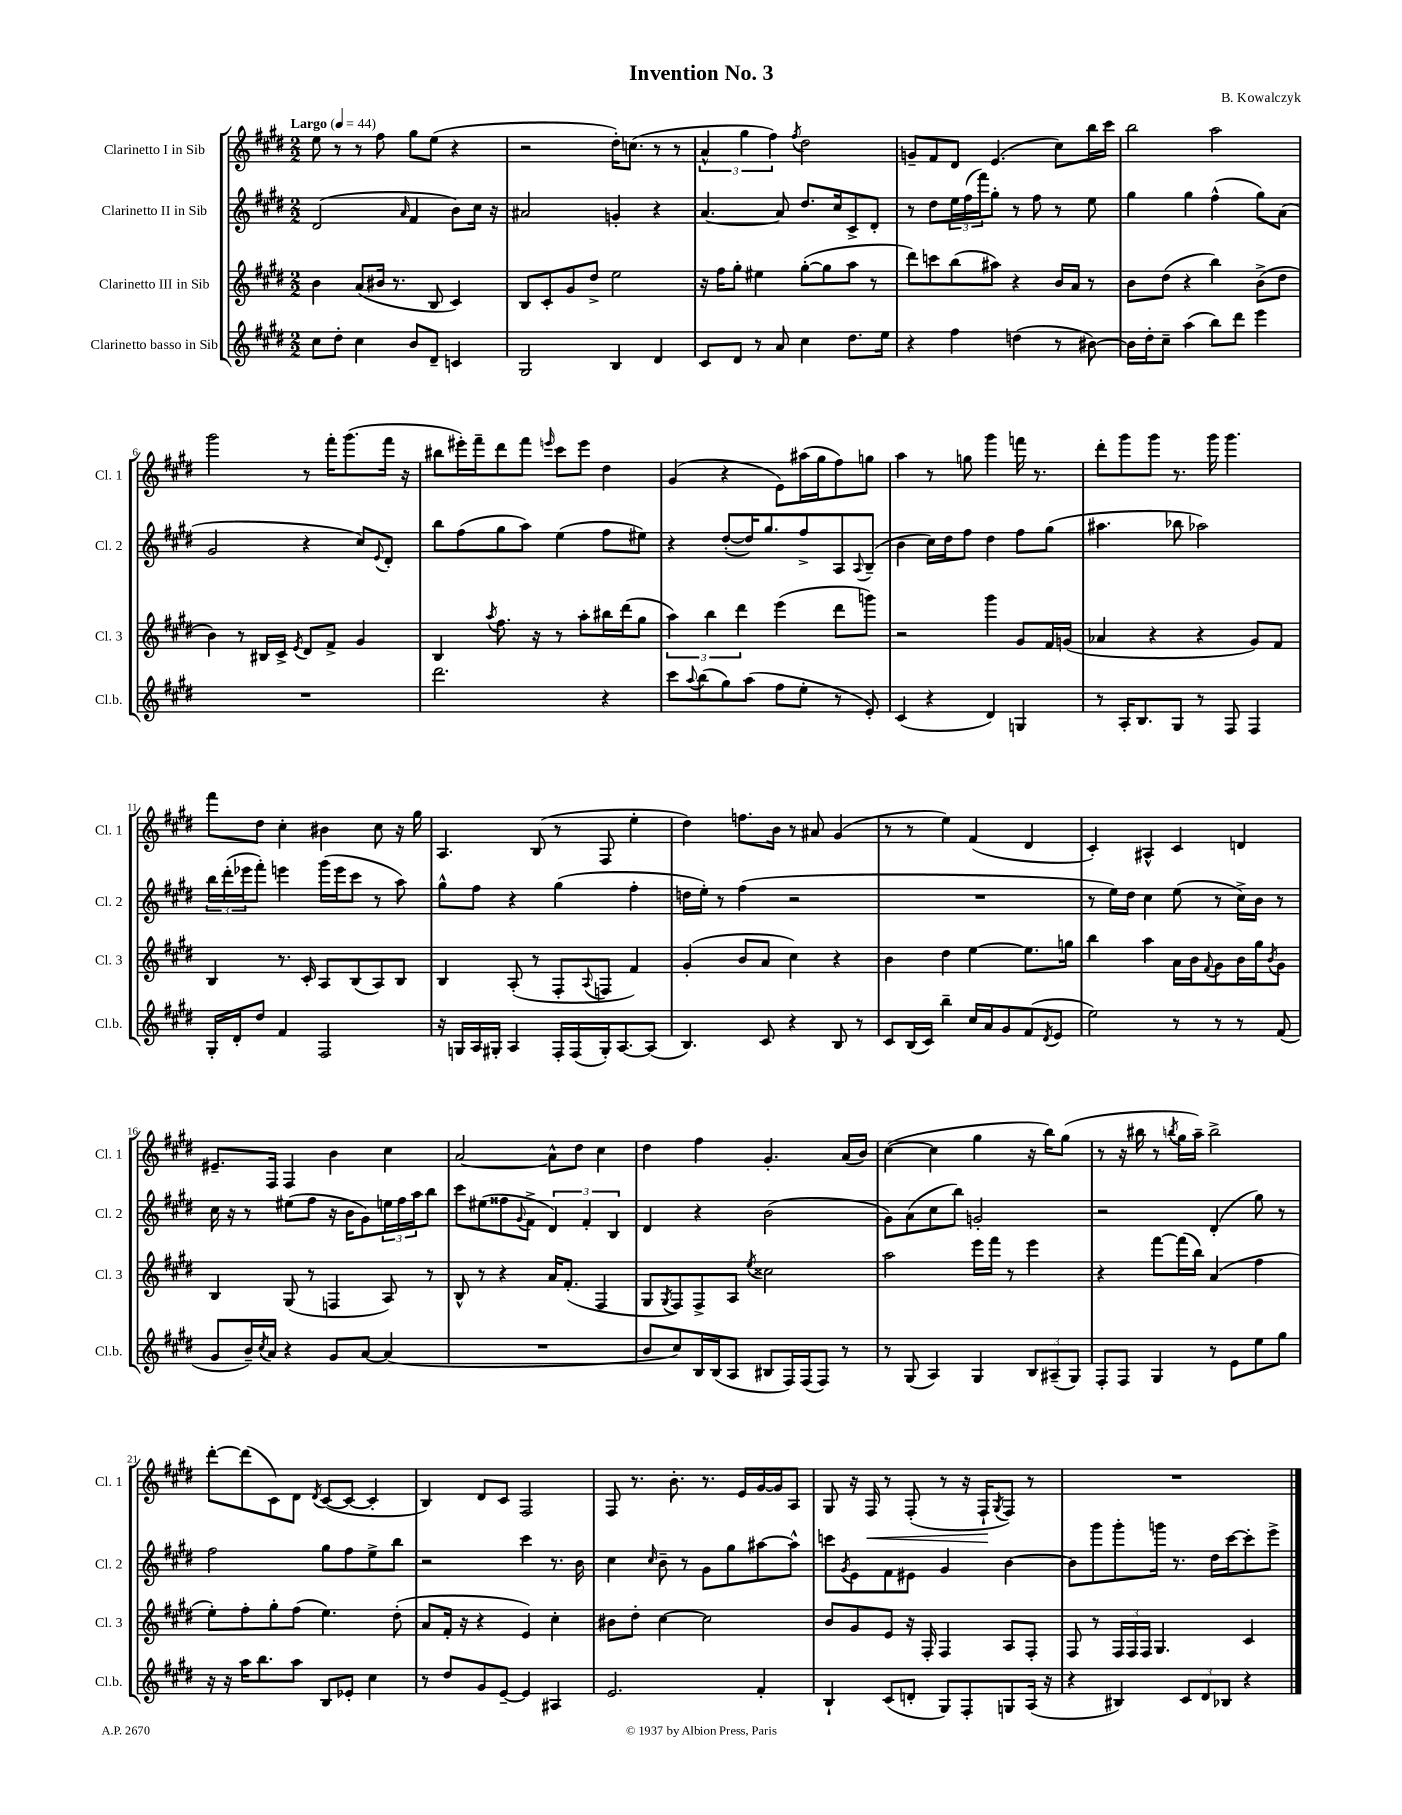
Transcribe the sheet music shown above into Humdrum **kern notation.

**kern	**kern	**kern	**kern
*staff4	*staff3	*staff2	*staff1
*clefG2	*clefG2	*clefG2	*clefG2
*k[f#c#g#d#]	*k[f#c#g#d#]	*k[f#c#g#d#]	*k[f#c#g#d#]
*M2/2	*M2/2	*M2/2	*M2/2
*MM44	*MM44	*MM44	*MM44
8cc#	4b	(2d#	8ee
8dd#'	.	.	8r
4cc#	(8a	.	8r
.	16b#	.	8ff#
.	8.r	.	.
.	.	16qqa	.
8b	.	4f#	8gg#
8d#~	8B	.	(8ee
4c	4c#)	8b)	4r
.	.	16cc#	.
.	.	16r	.
=	=	=	=
2G#	8B	2a#	2r
.	8c#'	.	.
.	8g#	.	.
.	8dd#^	.	.
4B	2ee	4g'	16dd#')
.	.	.	(8.cc
4d#	.	4r	8r
.	.	.	8r
=	=	=	=
8c#	16r	[4.a	6a^^
.	16ff#	.	.
8d#	8gg#'	.	.
.	.	.	6gg#
8r	4ee#	.	.
.	.	.	6ff#)
8a	.	8a]	.
.	.	.	8qff#
4cc#	([8gg#'	8.dd#	2dd#
.	8gg#]	.	.
.	.	16cc#	.
8.dd#	8aa	8c#^	.
.	8r	8d#'	.
16ee	.	.	.
=	=	=	=
4r	8ddd#)	8r	8g~
.	8ccc	8dd#	8f#
4ff#	(8bb	24ee	8d#
.	.	(24ff#	.
.	.	24fff#)	.
.	8aa#)	8gg#'	(4.e
(4dd	4r	8r	.
.	.	8ff#	.
8r	16b	8r	8cc#)
.	16a	.	.
[8b#)	8r	8ee	16bb
.	.	.	16ccc#
=	=	=	=
16b#]	8b	4gg#	2bb
16dd#'	.	.	.
8cc#~	(8dd#	.	.
(4aa	4r	4gg#	.
8bb)	4bb)	(4ff#^^	2aa
8ddd#	.	.	.
4eee	(8b^	8gg#)	.
.	8dd#	(8a	.
=	=	=	=
1r	4b)	2g#	2ggg#
.	8r	.	.
.	16B#	.	.
.	16c#^	.	.
.	8qe	.	.
.	8d#	4r	8r
.	8f#^	.	16fff#'
.	.	.	(8.ggg#
.	4g#	8cc#)	.
.	.	8qqe	.
.	.	8d#'	16fff#
.	.	.	16r
=	=	=	=
2.ddd#	4B	8bb	8bb#
.	.	(8ff#	16eee#')
.	.	.	16fff#~
.	8qaa	.	.
.	8.ff#	8gg#	8ddd#
.	.	8aa)	8fff#
.	16r	.	.
.	.	.	16qqeee
.	8r	(4ee	8ccc#
.	8aa'	.	8eee
4r	16bb#	8ff#	4dd#
.	(16ddd#	.	.
.	8gg#	8ee#)	.
=	=	=	=
8ccc#	6aa)	4r	(4g#
8qqaa	.	.	.
(8bb	.	.	.
.	6bb	.	.
8gg#)	.	([8dd#'	4r
.	6ddd#	.	.
(8aa	.	16dd#])	.
.	.	8.gg#	.
8ff#	(4eee	.	8e)
8ee'	.	8ff#^	(16aa#
.	.	.	16gg#
8r	8ddd#	8A	8ff#)
.	.	8qqA	.
8e')	8ggg)	(8B~	8gg
=	=	=	=
(4c#	2r	4b	4aa
4r	.	16cc#)	8r
.	.	16dd#	.
.	.	8ff#	8gg
4d#)	4ggg#	4dd#	4ggg#
4G	8g#	8ff#	16fff
.	.	.	8.r
.	16f#	(8gg#	.
.	(16g	.	.
=	=	=	=
8r	4a-	4.aa#	8ddd#'
16A'	.	.	8ggg#
8.B	.	.	.
.	4r	.	8ggg#
8G#	.	8bb-	8.r
8r	4r	2aa-)	.
.	.	.	16ggg#
8F#	.	.	4.ggg#
4F#	8g#)	.	.
.	8f#	.	.
=	=	=	=
16G#'	4B	24bb	8fff#
.	.	(24ddd#'	.
16d#'	.	.	.
.	.	24eee-	.
8dd#	.	8fff#')	8dd#
4f#	8.r	4eee	4cc#'
.	16c#'	.	.
2F#	8A	(16ggg#	4b#
.	.	16eee	.
.	(8B	8ccc#	.
.	8A)	8r	8cc#
.	8B	8aa)	16r
.	.	.	16gg#
=	=	=	=
16r	4B	8gg#^^	4.A
16G	.	.	.
16A	.	8ff#	.
16G#'	.	.	.
4A	(8A'	4r	.
.	8r	.	(8B
16F#'	8F#'	(4gg#	8r
(16F#	.	.	.
.	8qqA	.	.
16G#')	8F	.	8F#
[8.A	.	.	.
.	4f#)	4ff#'	4ee'
(8A]	.	.	.
=	=	=	=
4.B)	(4g#'	16dd	4dd#)
.	.	16ee')	.
.	.	8r	.
.	8b	(4ff#	8.ff
8c#	8a	.	.
.	.	.	16b
4r	4cc#)	2r	8r
.	.	.	8a#
8B	4r	.	(4g#
8r	.	.	.
=	=	=	=
8c#	4b	1r	8r
(16B	.	.	8r
16c#)	.	.	.
4bb~	4dd#	.	4ee)
16cc#	[4ee	.	(4f#
16a	.	.	.
8g#	.	.	.
(8f#	8.ee]	.	4d#
8qd#	.	.	.
8e	.	.	.
.	16gg	.	.
=	=	=	=
2ee)	4bb	8r	4c#')
.	.	16ee)	.
.	.	16dd#	.
.	4aa	4cc#	4A#^^
8r	16a	(8ee	4c#
.	16b	.	.
.	8qqf#	.	.
8r	8g#	8r	.
8r	16b	16cc#^)	4d
.	16gg#	16b	.
.	8qb	.	.
(8f#	8g#	8r	.
=	=	=	=
8g#	4B	16cc#	8.e#~
.	.	16r	.
16b~)	.	8r	.
8qcc#	.	.	.
16a	.	.	16F#
4r	(8G#	(8ee#	4F#
.	8r	8ff#	.
8g#	4F	16r	4b
.	.	16b	.
[8a	.	8g#)	.
(4a]	8A)	24ee	4cc#
.	.	24ff#	.
.	.	24aa	.
.	8r	8bb	.
=	=	=	=
1r	8B^^	8ccc#	[2a
.	8r	(8ee#	.
.	4r	8ff##	.
.	.	8qqg#	.
.	.	8f#^	.
.	16a	6d#)	8a^^]
.	(8.f#'	.	.
.	.	.	8dd#
.	.	6f#'	.
.	4F#	.	4cc#
.	.	6B	.
=	=	=	=
8b	8G#	4d#	4dd#
.	8qG#	.	.
8cc#)	8F#)	.	.
16B	8F#^	4r	4ff#
(16B	.	.	.
8A	8A	.	.
.	8qee	.	.
8B#	2cc##	(2b	4.g#'
16F#)	.	.	.
(16F#	.	.	.
8F#)	.	.	.
8r	.	.	(16a
.	.	.	16b)
=	=	=	=
8r	2aa	8g#)	([4cc#
(8G#	.	(8a	.
4A)	.	8cc#	4cc#]
.	.	8bb)	.
4G#	16eee	2g'	4gg#
.	16fff#	.	.
.	8r	.	.
12B	4eee	.	16r
.	.	.	16bb)
(12A#~	.	.	.
.	.	.	(8gg#
12G#)	.	.	.
=	=	=	=
8F#'	4r	2r	8r
8F#	.	.	16r
.	.	.	16bb#
4G#	[8fff#	.	8r
.	.	.	8qbb
.	(16fff#]	.	16gg#
.	16bb)	.	16aa~)
8r	(4a	(4d#'	2bb^
8e	.	.	.
8ee	4ff#	8gg#)	.
8gg#	.	8r	.
=	=	=	=
16r	8ee')	2ff#	[8ddd#'
16r	.	.	.
16aa	8ff#'	.	(8ddd#]
8.bb	.	.	.
.	8gg#'	.	8c#)
8aa	(8ff#	.	8d#
.	.	.	8qd#
8B	4.ee)	8gg#	([8c#
8e-'	.	8ff#	8c#_
4cc#	.	8ee^	4c#']
.	(8dd#'	8bb	.
=	=	=	=
8r	8a	2r	4B)
8dd#	16f#'	.	.
.	16r	.	.
8g#	4r	.	8d#
[8e~	.	.	8c#
4e]	4e)	4ccc#	2F#
4A#	4cc#'	8.r	.
.	.	16b	.
=	=	=	=
2.e	8b#	4cc#	8F#
.	8dd#'	.	8.r
.	.	16qqcc#	.
.	[4cc#	8b~	.
.	.	.	8.b'
.	.	8r	.
.	2cc#]	8g#	8.r
.	.	8gg#	.
.	.	.	16e
4f#'	.	[8aa#	[16g#
.	.	.	16g#]
.	.	8aa#^^]	8A
=	=	=	=
4B`	8b	8ccc	8G#
.	.	8qg#	.
.	8g#	8e	16r
.	.	.	16F#
(8c#	8e	8f#	8r
8d'	16r	8e#	(8F#'
.	16F#'	.	.
8G#)	4F#	4g#	8r
8F#'	.	.	16r
.	.	.	16F#`
.	.	.	8qG#
8G	8A	[4b	8F#)
(16A	8F#'	.	8r
16r	.	.	.
=	=	=	=
4r	8F#	8b]	1r
.	8r	8ggg#	.
4B#)	24F#	8ggg#'	.
.	24F#	.	.
.	24F#	.	.
.	4.G#	16ggg	.
.	.	8.r	.
12c#	.	.	.
12d#	.	.	.
.	.	16dd#	.
12B-	.	.	.
.	.	[16ccc#	.
4r	4c#	8ccc#']	.
.	.	8eee^	.
==	==	==	==
*-	*-	*-	*-
